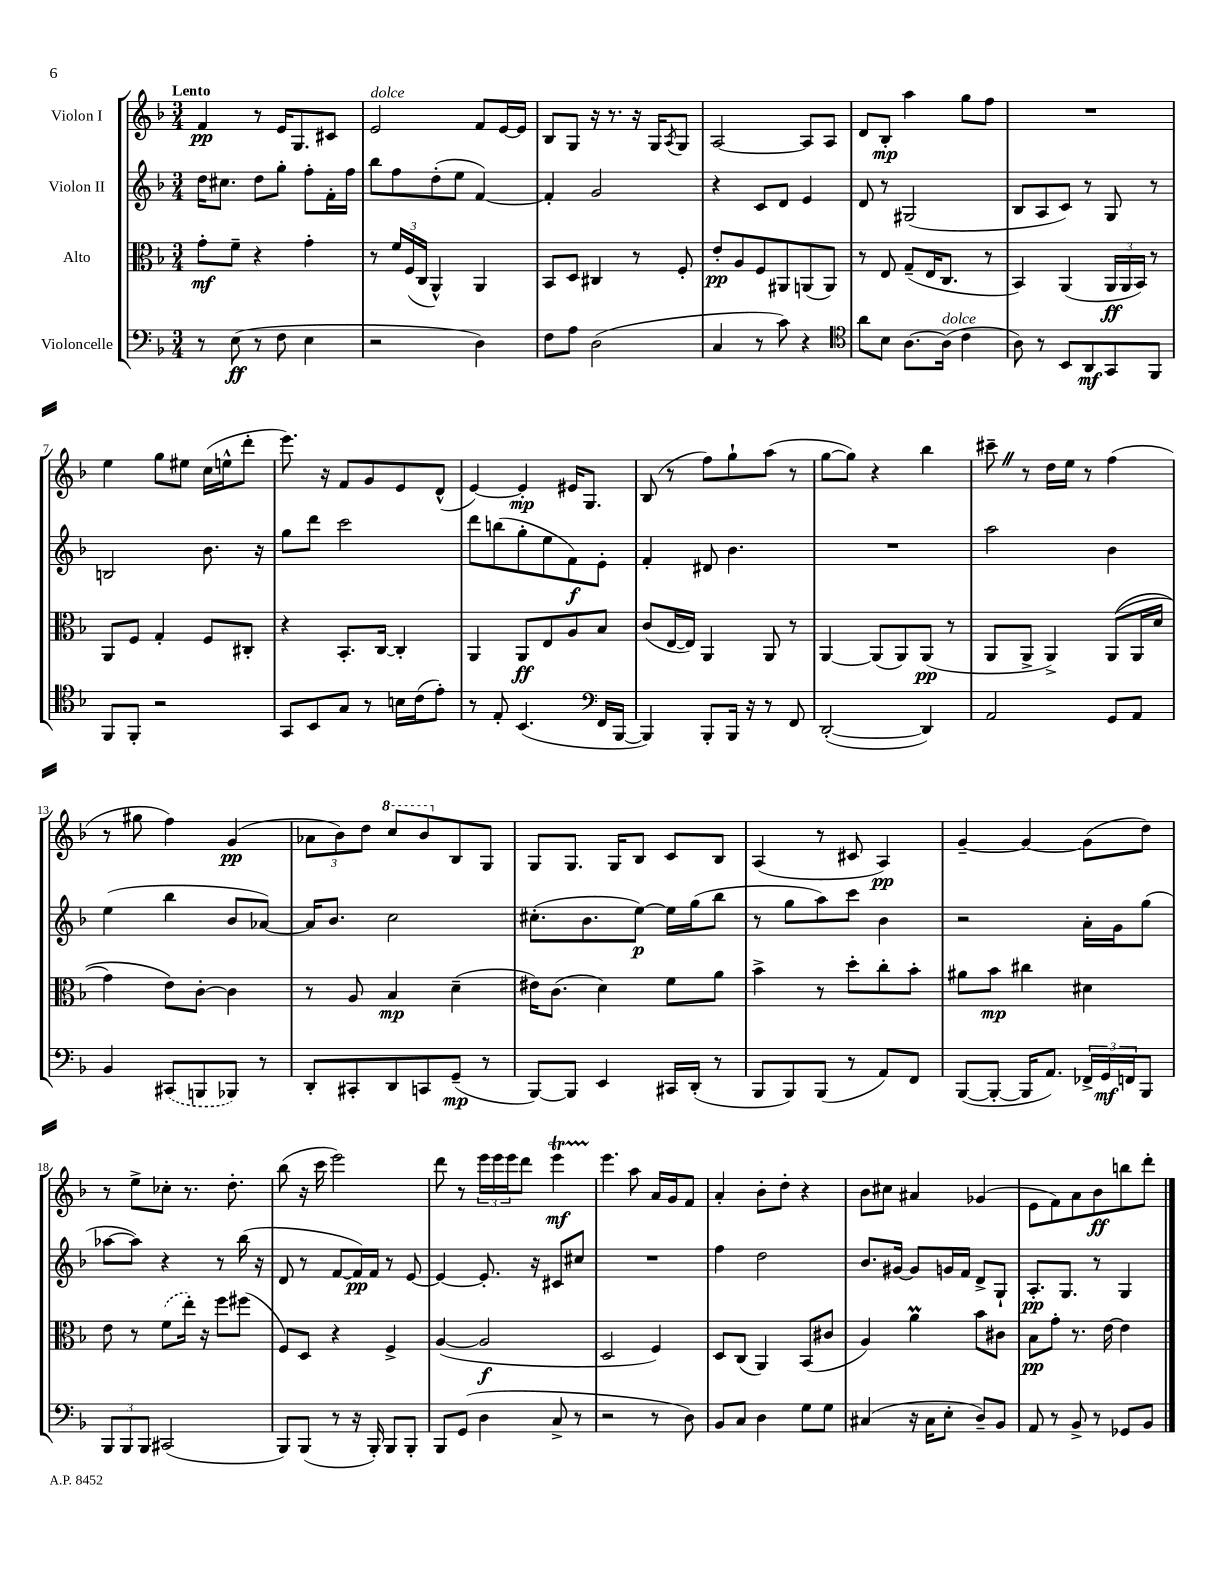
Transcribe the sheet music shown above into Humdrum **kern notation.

**kern	**dynam	**kern	**dynam	**kern	**dynam	**kern	**dynam
*part4	*part4	*part3	*part3	*part2	*part2	*part1	*part1
*staff4	*staff4	*staff3	*staff3	*staff2	*staff2	*staff1	*staff1
*I"Violoncelle	*	*I"Alto	*	*I"Violon II	*	*I"Violon I	*
*clefF4	*	*clefC3	*	*clefG2	*	*clefG2	*
*k[b-]	*	*k[b-]	*	*k[b-]	*	*k[b-]	*
*M3/4	*	*M3/4	*	*M3/4	*	*M3/4	*
=1	=1	=1	=1	=1	=1	=1	=1
!	!	!	!	!	!	!LO:TX:a:B:t=Lento	!
8r	.	8g'\L	mf	16dd\KL	.	4f/	pp
.	.	.	.	8.cc#X\J	.	.	.
(8E\	ff	8f~\J	.	.	.	.	.
8r	.	4r	.	8dd\L	.	8r	.
8F\	.	.	.	8gg'\J	.	16e/KL	.
.	.	.	.	.	.	8.G/	.
4E\	.	4g'\	.	8ff'\L	.	.	.
.	.	.	.	16f'\L	.	8c#X/J	.
.	.	.	.	16ff\JJ	.	.	.
=2	=2	=2	=2	=2	=2	=2	=2
!	!	!	!	!	!	!LO:TX:a:i:t=dolce	!
2r	.	8r	.	8bb-\L	.	2e/	.
.	.	24f/LL	.	8ff\	.	.	.
.	.	(24F/	.	.	.	.	.
.	.	24C/JJ	.	.	.	.	.
.	.	4AA^^/)	.	(8dd'\	.	.	.
.	.	.	.	8ee\J	.	.	.
4D\)	.	4AA/	.	[4f/)	.	8f/L	.
.	.	.	.	.	.	[16e/L	.
.	.	.	.	.	.	16e/JJ]	.
=3	=3	=3	=3	=3	=3	=3	=3
8F\L	.	8BB-/L	.	4f'/]	.	8B-/L	.
8A\J	.	8D/J	.	.	.	8G/J	.
(2D\	.	4C#X/	.	2g/	.	16r	.
.	.	.	.	.	.	8.r	.
.	.	8r	.	.	.	16r	.
.	.	.	.	.	.	16G/KL	.
.	.	.	.	.	.	8qA/	.
.	.	8F'/	.	.	.	8G/J	.
=4	=4	=4	=4	=4	=4	=4	=4
4C/	.	8e'/L	pp	4r	.	[2A/	.
.	.	8A/	.	.	.	.	.
8r	.	8F/	.	8c/L	.	.	.
8c\)	.	8AA#X/	.	8d/J	.	.	.
4r	.	(8AAn/	.	4e/	.	8A/L]	.
.	.	8AA/J)	.	.	.	8A/J	.
=5	=5	=5	=5	=5	=5	=5	=5
*clefC4	*	*	*	*	*	*	*
8a\L	.	8r	.	8d/	.	8d/L	.
8B-\J	.	8E/	.	8r	.	8B-'/J	mp
[8.A\L	.	(8G~/L	.	(2G#X/	.	4aa\	.
.	.	16E/K	.	.	.	.	.
!LO:TX:a:i:t=dolce	!	!	!	!	!	!	!
(16A\Jk]	.	8.C/J	.	.	.	.	.
4c\	.	.	.	.	.	8gg\L	.
.	.	8r	.	.	.	8ff\J	.
=6	=6	=6	=6	=6	=6	=6	=6
8A\)	.	4BB-/)	.	8B-/L	.	2.r	.
8r	.	.	.	8A/	.	.	.
8BB-/L	.	(4AA/	.	8c/J)	.	.	.
8AA/	mf	.	.	8r	.	.	.
8GG/	.	24AA/LL	ff	8G/	.	.	.
.	.	24AA/	.	.	.	.	.
.	.	24BB-/JJ)	.	.	.	.	.
8FF/J	.	8r	.	8r	.	.	.
!!LO:LB:g=z
=7	=7	=7	=7	=7	=7	=7	=7
8FF/L	.	8AA/L	.	2Bn/	.	4ee\	.
8FF'/J	.	8F/J	.	.	.	.	.
2r	.	4G'/	.	.	.	8gg\L	.
.	.	.	.	.	.	8ee#X\J	.
.	.	8F/L	.	8.b-\	.	(16cc\LL	.
.	.	.	.	.	.	16een^^\J	.
.	.	8C#X'/J	.	.	.	8ddd'\J	.
.	.	.	.	16r	.	.	.
=8	=8	=8	=8	=8	=8	=8	=8
8GG/L	.	4r	.	8gg\L	.	8.eee\)	.
8BB-/	.	.	.	8ddd\J	.	.	.
.	.	.	.	.	.	16r	.
8G/J	.	8.BB-'/L	.	2ccc\	.	8f/L	.
8r	.	.	.	.	.	8g/	.
.	.	[16C/Jk	.	.	.	.	.
16Bn\LL	.	4C'/]	.	.	.	8e/	.
(16c\J	.	.	.	.	.	.	.
8e'\J)	.	.	.	.	.	(8d^^/J	.
=9	=9	=9	=9	=9	=9	=9	=9
8r	.	4AA/	.	8ddd\L	.	[4e/)	.
8E'/	.	.	.	(8bbn\	.	.	.
(4.BB-/	.	8AA/L	ff	8gg'\	.	4e'/]	mp
.	.	8E/	.	8ee\	.	.	.
.	.	8A/	.	8f\)	f	16e#X/KL	.
.	.	.	.	.	.	8.G/J	.
*clefF4	*	*	*	*	*	*	*
16FF/LL	.	8B-/J	.	8e'\J	.	.	.
[16BBB-/JJ	.	.	.	.	.	.	.
=10	=10	=10	=10	=10	=10	=10	=10
4BBB-/])	.	(8c/L	.	4f'/	.	(8B-/	.
.	.	[16E/L	.	.	.	8r	.
.	.	16E/JJ])	.	.	.	.	.
8BBB-'/L	.	4AA/	.	8d#X/	.	8ff\L)	.
16BBB-/Jk	.	.	.	4.b-\	.	8gg`\	.
16r	.	.	.	.	.	.	.
8r	.	8AA/	.	.	.	(8aa\J	.
8FF/	.	8r	.	.	.	8r	.
=11	=11	=11	=11	=11	=11	=11	=11
([2DD'/	.	[4AA/	.	2.r	.	[8gg\L	.
.	.	.	.	.	.	8gg\J])	.
.	.	(8AA/L]	.	.	.	4r	.
.	.	8AA/)	.	.	.	.	.
4DD/])	.	(8AA/J	pp	.	.	4bb-\	.
.	.	8r	.	.	.	.	.
=12	=12	=12	=12	=12	=12	=12	=12
2AA/	.	8AA/L	.	2aa\	.	8ccc#X~Z\	.
.	.	8AA^/J	.	.	.	8r	.
.	.	4AA^/)	.	.	.	16dd\LL	.
.	.	.	.	.	.	16ee\JJ	.
.	.	.	.	.	.	8r	.
8GG/L	.	((8AA/L	.	4b-\	.	(4ff\	.
8AA/J	.	16AA/L	.	.	.	.	.
.	.	16d/JJ	.	.	.	.	.
!!LO:LB:g=z
=13	=13	=13	=13	=13	=13	=13	=13
4BB-/	.	4g\)	.	(4ee\	.	8r	.
.	.	.	.	.	.	8gg#X\	.
(8CC#X/L	.	8e\L)	.	4bb-\	.	4ff\)	.
8BBBn/	.	[8c'\J	.	.	.	.	.
8BBB-X/J)	.	4c\]	.	8b-/L	.	(4g/	pp
8r	.	.	.	[8a-X/J)	.	.	.
=14	=14	=14	=14	=14	=14	=14	=14
8DD'/L	.	8r	.	16a-/KL]	.	12a-X\L	.
.	.	.	.	8.b-/J	.	.	.
.	.	.	.	.	.	12b-\)	.
8CC#X'/	.	8A/	.	.	.	.	.
.	.	.	.	.	.	12dd\J	.
*	*	*	*	*	*	*8va	*
8DD/	.	4B-/	mp	2cc\	.	8ccc/L	.
8CCn/	.	.	.	.	.	8bb-/	.
*	*	*	*	*	*	*X8va	*
(8GG~/J	mp	(4d~\	.	.	.	8B-/	.
8r	.	.	.	.	.	8G/J	.
=15	=15	=15	=15	=15	=15	=15	=15
[8BBB-/L)	.	16e#X\KL)	.	(8.cc#X'\L	.	8G/L	.
.	.	(8.c\J	.	.	.	.	.
8BBB-/J]	.	.	.	.	.	8.G/J	.
.	.	.	.	8.b-\	.	.	.
4EE/	.	4d\)	.	.	.	.	.
.	.	.	.	.	.	16G/KL	.
.	.	.	.	[8ee\J)	p	8B-/J	.
16CC#X/LL	.	8f\L	.	16ee\LL]	.	8c/L	.
(16DD'/JJ	.	.	.	(16gg\J	.	.	.
8r	.	8a\J	.	8bb-\J	.	8B-/J	.
=16	=16	=16	=16	=16	=16	=16	=16
8BBB-/L	.	4b-^\	.	8r	.	(4A/	.
8BBB-/)	.	.	.	8gg\L	.	.	.
(8BBB-/J	.	8r	.	8aa\)	.	8r	.
8r	.	8dd'\L	.	8ccc\J	.	8c#X/	.
8AA/L)	.	8cc'\	.	4b-\	.	4A/)	pp
8FF/J	.	8b-'\J	.	.	.	.	.
=17	=17	=17	=17	=17	=17	=17	=17
([8BBB-/L	.	8a#X\L	.	2r	.	[4g~/	.
8BBB-'/J_	.	8b-\J	mp	.	.	.	.
16BBB-/KL]	.	4cc#X\	.	.	.	4g/_	.
8.AA/J)	.	.	.	.	.	.	.
24FF-X^/LL	.	4d#X\	.	16a'\LL	.	(8g\L]	.
24GG/	mf	.	.	.	.	.	.
.	.	.	.	16g\J	.	.	.
24FFn/J	.	.	.	.	.	.	.
8BBB-/J	.	.	.	(8gg\J	.	8dd\J)	.
!!LO:LB:g=z
=18	=18	=18	=18	=18	=18	=18	=18
12BBB-/L	.	8e\	.	[8aa-X\L	.	8r	.
12BBB-/	.	.	.	.	.	.	.
.	.	8r	.	8aa-\J])	.	8ee^\L	.
12BBB-/J	.	.	.	.	.	.	.
(2CC#X/	.	(8f\L	.	4r	.	8cc-X'\J	.
.	.	16ee'\Jk)	.	.	.	8.r	.
.	.	16r	.	.	.	.	.
.	.	8ff\L	.	8r	.	.	.
.	.	.	.	.	.	8.dd'\	.
.	.	(8ff#X\J	.	(16bb-\	.	.	.
.	.	.	.	16r	.	.	.
=19	=19	=19	=19	=19	=19	=19	=19
8BBB-/L)	.	8F/L)	.	8d/	.	(8bb-\	.
(8BBB-/J	.	8D/J	.	8r	.	16r	.
.	.	.	.	.	.	16ccc\	.
8r	.	4r	.	[8f/L	.	2eee\)	.
16r	.	.	.	16f/L])	pp	.	.
16BBB-'/)	.	.	.	16f/JJ	.	.	.
8BBB-/L	.	4F^/	.	8r	.	.	.
8BBB-'/J	.	.	.	[8e/	.	.	.
=20	=20	=20	=20	=20	=20	=20	=20
8BBB-/L	.	([4A/	.	4e/_	.	8ddd\	.
(8GG/J	.	.	.	.	.	8r	.
4D\	.	2A/]	f	8.e'/]	.	24eee\LL	.
.	.	.	.	.	.	24eee\	.
.	.	.	.	.	.	24eee\J	.
.	.	.	.	.	.	8ddd\J	.
.	.	.	.	16r	.	.	.
8C^/	.	.	.	8c#X/L	.	4eeet\	mf
8r	.	.	.	8cc#X/J	.	.	.
=21	=21	=21	=21	=21	=21	=21	=21
2r	.	2D/	.	2.r	.	4.eee\	.
.	.	.	.	.	.	8aa\	.
8r	.	4F/)	.	.	.	16a/LL	.
.	.	.	.	.	.	16g/J	.
8D\)	.	.	.	.	.	8f/J	.
=22	=22	=22	=22	=22	=22	=22	=22
8BB-/L	.	8D/L	.	4ff\	.	4a'/	.
8C/J	.	(8C/J	.	.	.	.	.
4D\	.	4AA/)	.	2dd\	.	8b-'\L	.
.	.	.	.	.	.	8dd'\J	.
8G\L	.	(8BB-/L	.	.	.	4r	.
8G\J	.	8c#X/J	.	.	.	.	.
=23	=23	=23	=23	=23	=23	=23	=23
(4C#X/	.	4A/)	.	8.b-/L	.	8b-\L	.
.	.	.	.	.	.	8cc#X\J	.
.	.	.	.	[16g#X/Jk	.	.	.
16r	.	4am\	.	8g#/L]	.	4a#X/	.
16C#\KL	.	.	.	.	.	.	.
8E'\J	.	.	.	16gn/L	.	.	.
.	.	.	.	16f/JJ	.	.	.
8D~/L)	.	8b-\L	.	8d^/L	.	(4g-X/	.
8BB-/J	.	8c#X\J	.	8G`/J	.	.	.
=24	=24	=24	=24	=24	=24	=24	=24
8AA/	.	8B-\L	pp	8.A'/L	pp	8e\L	.
8r	.	8g'\J	.	.	.	8f\)	.
.	.	.	.	8.G/J	.	.	.
8BB-^/	.	8.r	.	.	.	8a\	.
8r	.	.	.	8r	.	8b-\	ff
.	.	[16e\	.	.	.	.	.
8GG-X/L	.	4e\]	.	4G/	.	8bbn\	.
8BB-/J	.	.	.	.	.	8ddd'\J	.
==	==	==	==	==	==	==	==
*-	*-	*-	*-	*-	*-	*-	*-
